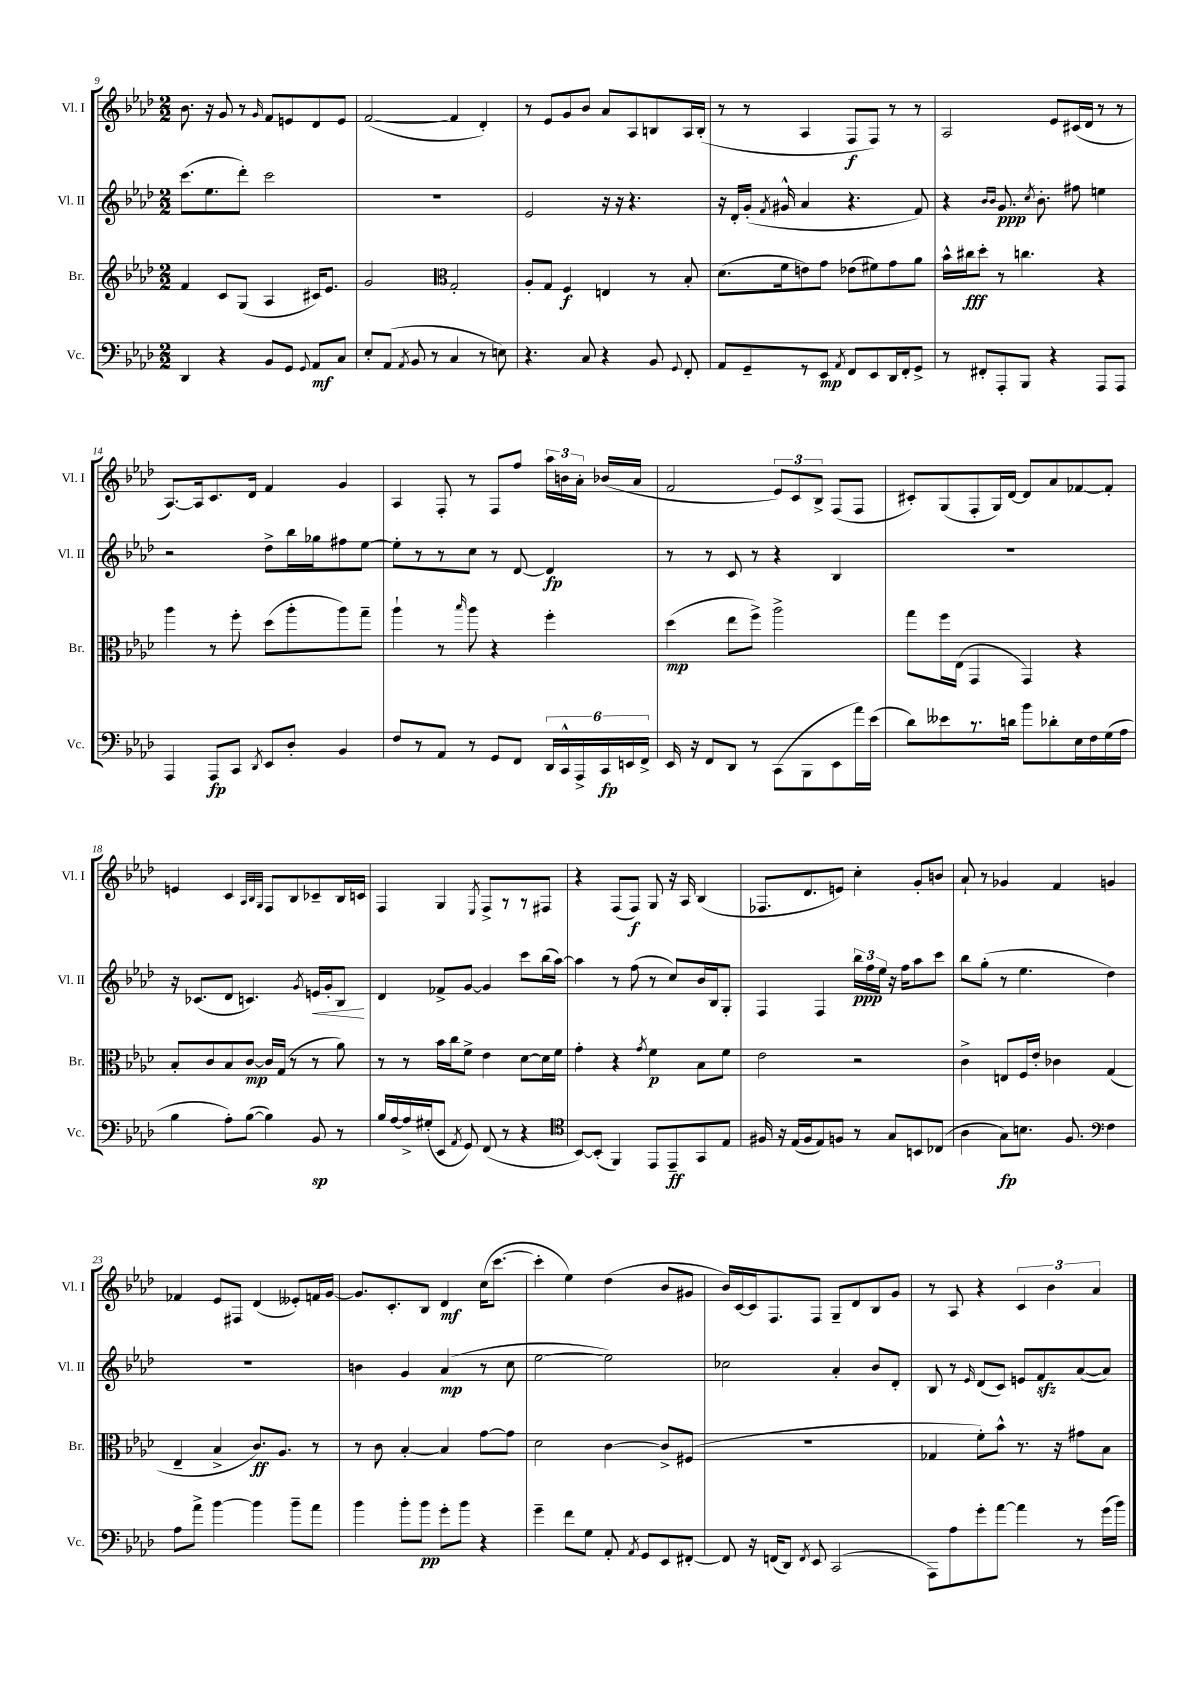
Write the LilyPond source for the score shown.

<<
\new StaffGroup <<
\new Staff = "s0" \with { instrumentName = "Vl. I" shortInstrumentName = "Vl. I" } {
    \clef treble \key aes \major \numericTimeSignature \time 2/2
    \autoBeamOff bes'8. r16 g'8 r8 \grace { g'16 } f'8[ e'8 des'8 e'8] |
    f'2~( f'4 des'4-.) |
    r8 ees'8[ g'8 bes'8] aes'8[ aes8 b8 aes16 b16]-.( |
    r8 r8 aes4 f8[\f f8]) r8 r8 |
    aes2 ees'8[ cis'16( des'16] r8 r8 |
    aes8.[~) aes16 c'8. des'16] f'4 g'4 |
    aes4 f8-. r8 f8[ f''8] \tuplet 3/2 { aes''16[ b'16 aes'16]-. } bes'16[( aes'16] |
    f'2 \tuplet 3/2 { ees'8[) c'8 bes8]-> } f8[( f8] |
    cis'8[-.) g8( f8-. g16) des'16]~ des'8[ aes'8 fes'8~ fes'8]-. |
    e'4 c'4 \grace { aes32[ bes32 g32] } f8[ bes8 ces'8-- bes16 c'16] |
    f4 g4 \acciaccatura { ees8 } f8[-> r8 r8 fis8] |
    r4 f8[( f8]\f) g8 r16 aes16 bes4( |
    fes8.[ des'8. e'8]) c''4-. g'8[-. b'8] |
    aes'8-! r8 ges'4 f'4 g'4 |
    fes'4 ees'8[ fis8] des'4( eeses'8[-.) f'16 g'16]~ |
    g'8.[ c'8.-. bes8] des'4\mf c''16[( c'''8.]~ |
    c'''4-. ees''4) des''4( bes'8[ gis'8] |
    bes'16[) c'16~ c'16 f8. f8] g8[-- des'8 bes8 g'8] |
    r8 aes8 r4 \tuplet 3/2 { c'4 bes'4 aes'4 } \bar "|." |
}
\new Staff = "s1" \with { instrumentName = "Vl. II" shortInstrumentName = "Vl. II" } {
    \clef treble \key aes \major \numericTimeSignature \time 2/2
    \autoBeamOff c'''8.[( ees''8. des'''8]-.) c'''2 |
    R1 |
    ees'2 r16 r16 r4. |
    r16 des'16[-. g'16]-.( \acciaccatura { f'8 } gis'16-^ aes'4 r4. f'8) |
    r4 \grace { bes'16[ bes'16] } g'8.\ppp \acciaccatura { c''8 } bes'8.-. fis''8 e''4 |
    r2 des''8[-> bes''16 ges''16 fis''8 ees''8]~ |
    ees''8[-. r8 r8 c''8] r8 des'8~ des'4\fp |
    r8 r8 c'8 r8 r4 bes4 |
    R1 |
    r16 ces'8.[( des'8] c'4.) \acciaccatura { g'8 } e'16[\< g'16-. bes8]\! |
    des'4 fes'8[-> g'8]~ g'4 c'''8[ bes''16( aes''16]~) |
    aes''4 r8 f''8( r8 c''8[) bes'16 bes16 g8]-. |
    f4 f4 \tuplet 3/2 { bes''16[\ppp f''16 ees''16] } r16 f''16[ aes''8 c'''8] |
    bes''8[ g''8]-.( r8 ees''4. des''4) |
    R1 |
    b'4 g'4 aes'4\mp( r8 c''8 |
    ees''2~ ees''2) |
    ces''2 aes'4-. bes'8[ des'8]-. |
    bes8 r8 \grace { ees'16 } des'8[( c'8]) e'8[ f'8\sfz aes'8~( aes'8]) \bar "|." |
}
\new Staff = "s2" \with { instrumentName = "Br." shortInstrumentName = "Br." } {
    \clef treble \key aes \major \numericTimeSignature \time 2/2
    \autoBeamOff f'4 c'8[ g8]( aes4 cis'16[) ees'8.] |
    g'2 \clef alto g2-. |
    aes8[-. g8] f4\f e4 r8 bes8-. |
    des'8.[( f'16 e'8) g'8] ees'8[( fis'8) g'8 aes'8] |
    bes'16[-^ cis''16\fff des''8]-. r8 c''4. r4 |
    aes''4 r8 f''8-. des''8[( aes''8-. aes''8) g''8]-- |
    aes''4-! r8 \grace { bes''16 } aes''8 r4 f''4-. |
    des''4\mp( ees''8[ f''8]->) aes''2-> |
    g''8[ f''16 ees16]( g,4 g,4) r4 |
    bes8[-. c'8 bes8 c'8]~\mp c'16[ g16]( r8 r8 aes'8) |
    r8 r8 bes'16[ c''16 f'8]-> ees'4 des'8[~ des'16 f'16] |
    g'4-. r4 \acciaccatura { g'8 } f'4\p bes8[ f'8] |
    ees'2 r2 |
    c'4-> e8[ f16 ees'16]-. ces'4 g4( |
    ees4-- bes4-> c'8.[\ff) aes8.] r8 |
    r8 c'8 bes4~-. bes4 g'8[~ g'8] |
    des'2 c'4~ c'8[-> fis8]( |
    R1 |
    ges4 f'8[-.) bes'8]-^ r8. r16 gis'8[ bes8] \bar "|." |
}
\new Staff = "s3" \with { instrumentName = "Vc." shortInstrumentName = "Vc." } {
    \clef bass \key aes \major \numericTimeSignature \time 2/2
    \autoBeamOff des,4 r4 bes,8[ g,8] \appoggiatura { g,8 } aes,8[\mf c8] |
    ees8[-. aes,8]( \acciaccatura { aes,8 } bes,8 r8 c4 r8 e8) |
    r4. c8 r4 bes,8 \appoggiatura { g,8 } f,8-. |
    aes,8[ g,8-- r8 ees,8]\mp \acciaccatura { aes,8 } f,8[ ees,8 des,16 f,16-. g,8]-> |
    r8 fis,8[-. aes,,8-. bes,,8] r4 aes,,8[ aes,,8] |
    aes,,4 aes,,8[\fp c,8] \acciaccatura { des,8 } ees,8[ des8]-. bes,4 |
    f8[ r8 aes,8] r8 g,8[ f,8] \tuplet 6/4 { des,16[ c,16-^ aes,,16-> c,16\fp e,16 f,16]-> } |
    ees,16 r16 f,8[ des,8] r8 c,8[( bes,,8 ees,8 aes'16) ees'16]( |
    des'8[) eeses'8 r8. d'16] bes'8[ des'8-. ees16 f16 g16( aes16] |
    bes4 aes8[-.) bes8]~( bes4) bes,8\sp r8 |
    bes16[ aes16~ aes16-> gis16-.( ees,8] \acciaccatura { aes,8 } g,8) f,8( r8 r4 |
    \clef tenor bes,8[~) bes,8]-.( f,4) ees,8[ ees,8--\ff g,8 ees8] |
    fis16 r16 ees16[( fis16 ees8) f8] r8 g8[ b,8 ces8]( |
    aes4 g8[\fp) b8.] f8. \clef bass f4 |
    aes8[ aes'8]-> bes'4~ bes'4 bes'8[-- aes'8] |
    bes'4 bes'8[-. bes'8]\pp g'8[-. bes'8] r4 |
    g'4-- f'8[ g8] aes,8-. \acciaccatura { aes,8 } g,8[ ees,8 fis,8]~-. |
    fis,8 r16 f,16[( des,8]) \acciaccatura { f,8 } ees,8 c,2( |
    aes,,8[) aes8 g'8-. aes'8]~ aes'4 r8 g'16[( bes'16]) \bar "|." |
}
>>
>>
\layout { \context { \Score currentBarNumber = #9 } }
